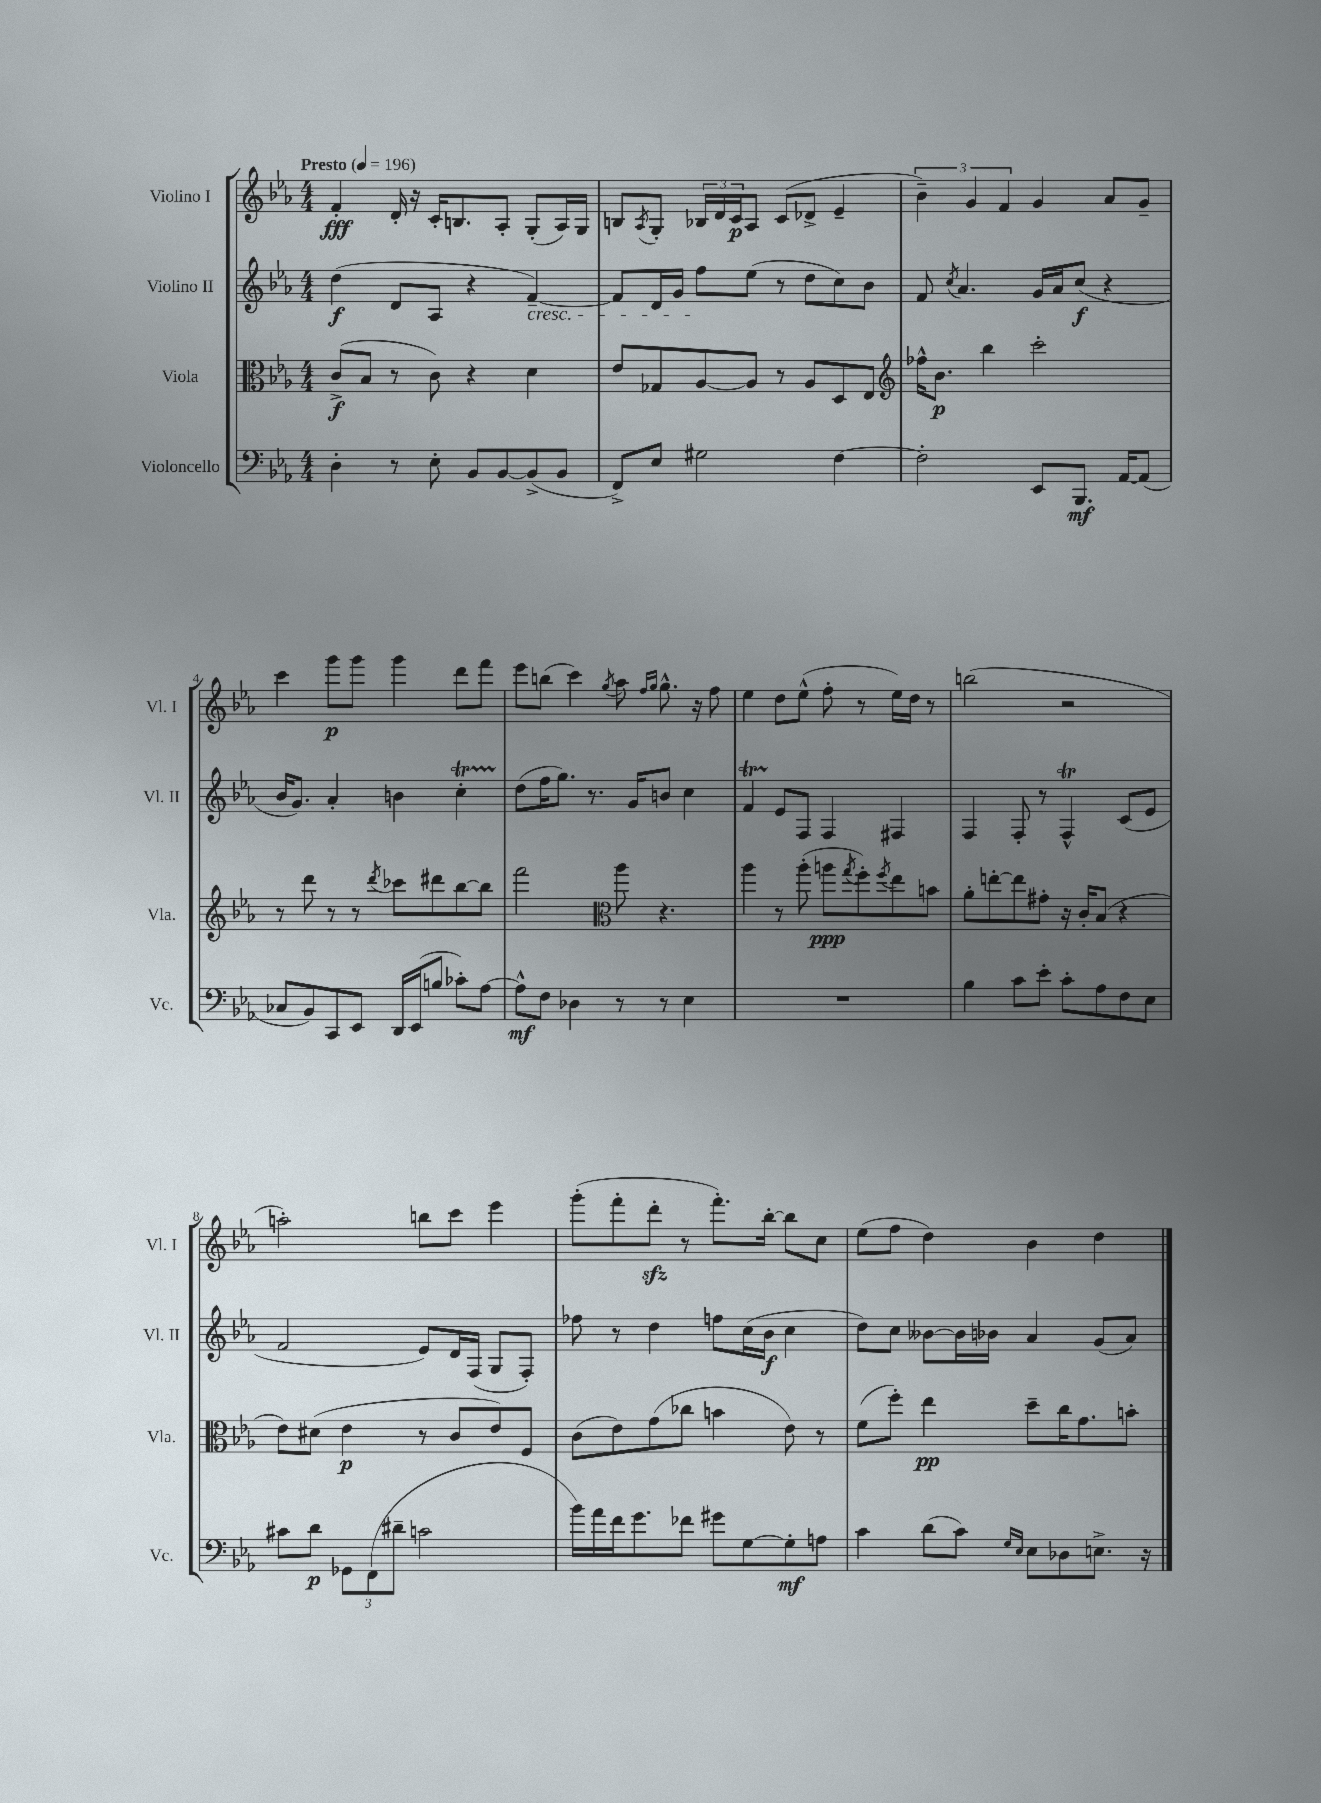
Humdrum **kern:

**kern	**kern	**kern	**kern
*staff4	*staff3	*staff2	*staff1
*clefF4	*clefC3	*clefG2	*clefG2
*k[b-e-a-]	*k[b-e-a-]	*k[b-e-a-]	*k[b-e-a-]
*M4/4	*M4/4	*M4/4	*M4/4
*MM196	*MM196	*MM196	*MM196
4D'	(8c^	(4dd	4f'
.	8B-	.	.
8r	8r	8d	16d'
.	.	.	16r
8E-'	8c)	8A-	16c'
.	.	.	8.B
8BB-	4r	4r	.
[8BB-	.	.	8A-'
(8BB-^]	4d	[4f~)	(8G'
8BB-	.	.	16A-)
.	.	.	16G
=	=	=	=
8FF^)	8e-	8f]	8B
.	.	.	8qA-
8E-	8G-	16d	8G'
.	.	16g	.
2G#	[8A-	8ff	24B-
.	.	.	24d
.	.	.	24c
.	8A-]	(8ee-	8A-
.	8r	8r	(8c
.	8A-	8dd	8d-^
[4F	8D	8cc)	4e-~
.	8E-	8b-	.
=	=	=	=
*	*clefG2	*	*
2F']	16ff-^^	8f	6b-~)
.	8.b-	.	.
.	.	8qcc	.
.	.	4.a-	.
.	.	.	6g
.	4bb-	.	.
.	.	.	6f
8EE-	2ccc'	16g	4g
.	.	16a-	.
8.BBB-	.	(8cc	.
.	.	4r	8a-
[16AA-	.	.	.
(8AA-]	.	.	8g~
=	=	=	=
8C-	8r	16b-	4ccc
.	.	8.g)	.
8BB-)	8ddd	.	.
8CC	8r	4a-'	8ggg
8EE-	8r	.	8ggg
.	8qddd	.	.
16DD	8ccc-	4b	4ggg
(16EE-	.	.	.
8B	8ddd#	.	.
8c-')	[8bb-	4cc'	8ddd
[8A-	8bb-]	.	8fff
=	=	=	=
8A-^^]	2fff	(8dd	8eee-
8F	.	16ff	(8bb
.	.	8.gg)	.
4D-	.	.	4ccc)
.	.	8.r	.
*	*clefC3	*	*
.	.	.	8qgg
8r	8aa-	.	8aa-
.	.	16g	.
.	.	.	16qqff
.	.	.	16qqgg
8r	4.r	8b	8.gg^^
4E-	.	4cc	.
.	.	.	16r
.	.	.	8ff
=	=	=	=
1r	4aa-	4f	4ee-
.	8r	8e-	8dd
.	(8aa-'	8F	(8ee-^^
.	8aa	4F	8ff'
.	8qgg	.	.
.	8ff')	.	8r
.	8qff	.	.
.	8ee-	4F#	16ee-)
.	.	.	16dd
.	8b	.	8r
=	=	=	=
4B-	8a-'	4F	(2bb
.	[8ee'	.	.
8c	8ee]	8F'	.
8e-'	8g#'	8r	.
8c'	16r	4F^^	2r
.	16c'	.	.
8A-	(8B-	.	.
8F	4r	(8c	.
8E-	.	8e-	.
=	=	=	=
8c#	8e-)	2f	2aa')
8d	(8d#	.	.
12GG-	4e-	.	.
(12FF	.	.	.
12d#~	.	.	.
2c	8r	8e-)	8bb
.	8c	16d	8ccc
.	.	(16F	.
.	8e-)	8G	4eee-
.	8F	8F')	.
=	=	=	=
16b-)	(8c	8ff-	(8ggg'
16a-	.	.	.
16f	8e-)	8r	8fff'
8.g	.	.	.
.	(8g	4dd	8ddd'
8f-	8cc-	.	8r
8g#	4b	8ff	8.fff')
[8G	.	(16cc	.
.	.	16b-	[16bb-'
8G']	8e-)	4cc	8bb-]
8A	8r	.	8cc
=	=	=	=
4c	(8f	8dd)	(8ee-
.	8ff')	8cc	8ff
(8d	4ee-	[8b--	4dd)
8c)	.	16b--]	.
.	.	16b-	.
16qqG	.	.	.
16qqE-	.	.	.
8E-	8dd~	4a-	4b-
8D-	16cc	.	.
.	8.g	.	.
8.E^	.	(8g	4dd
.	8b'	8a-)	.
16r	.	.	.
==	==	==	==
*-	*-	*-	*-
